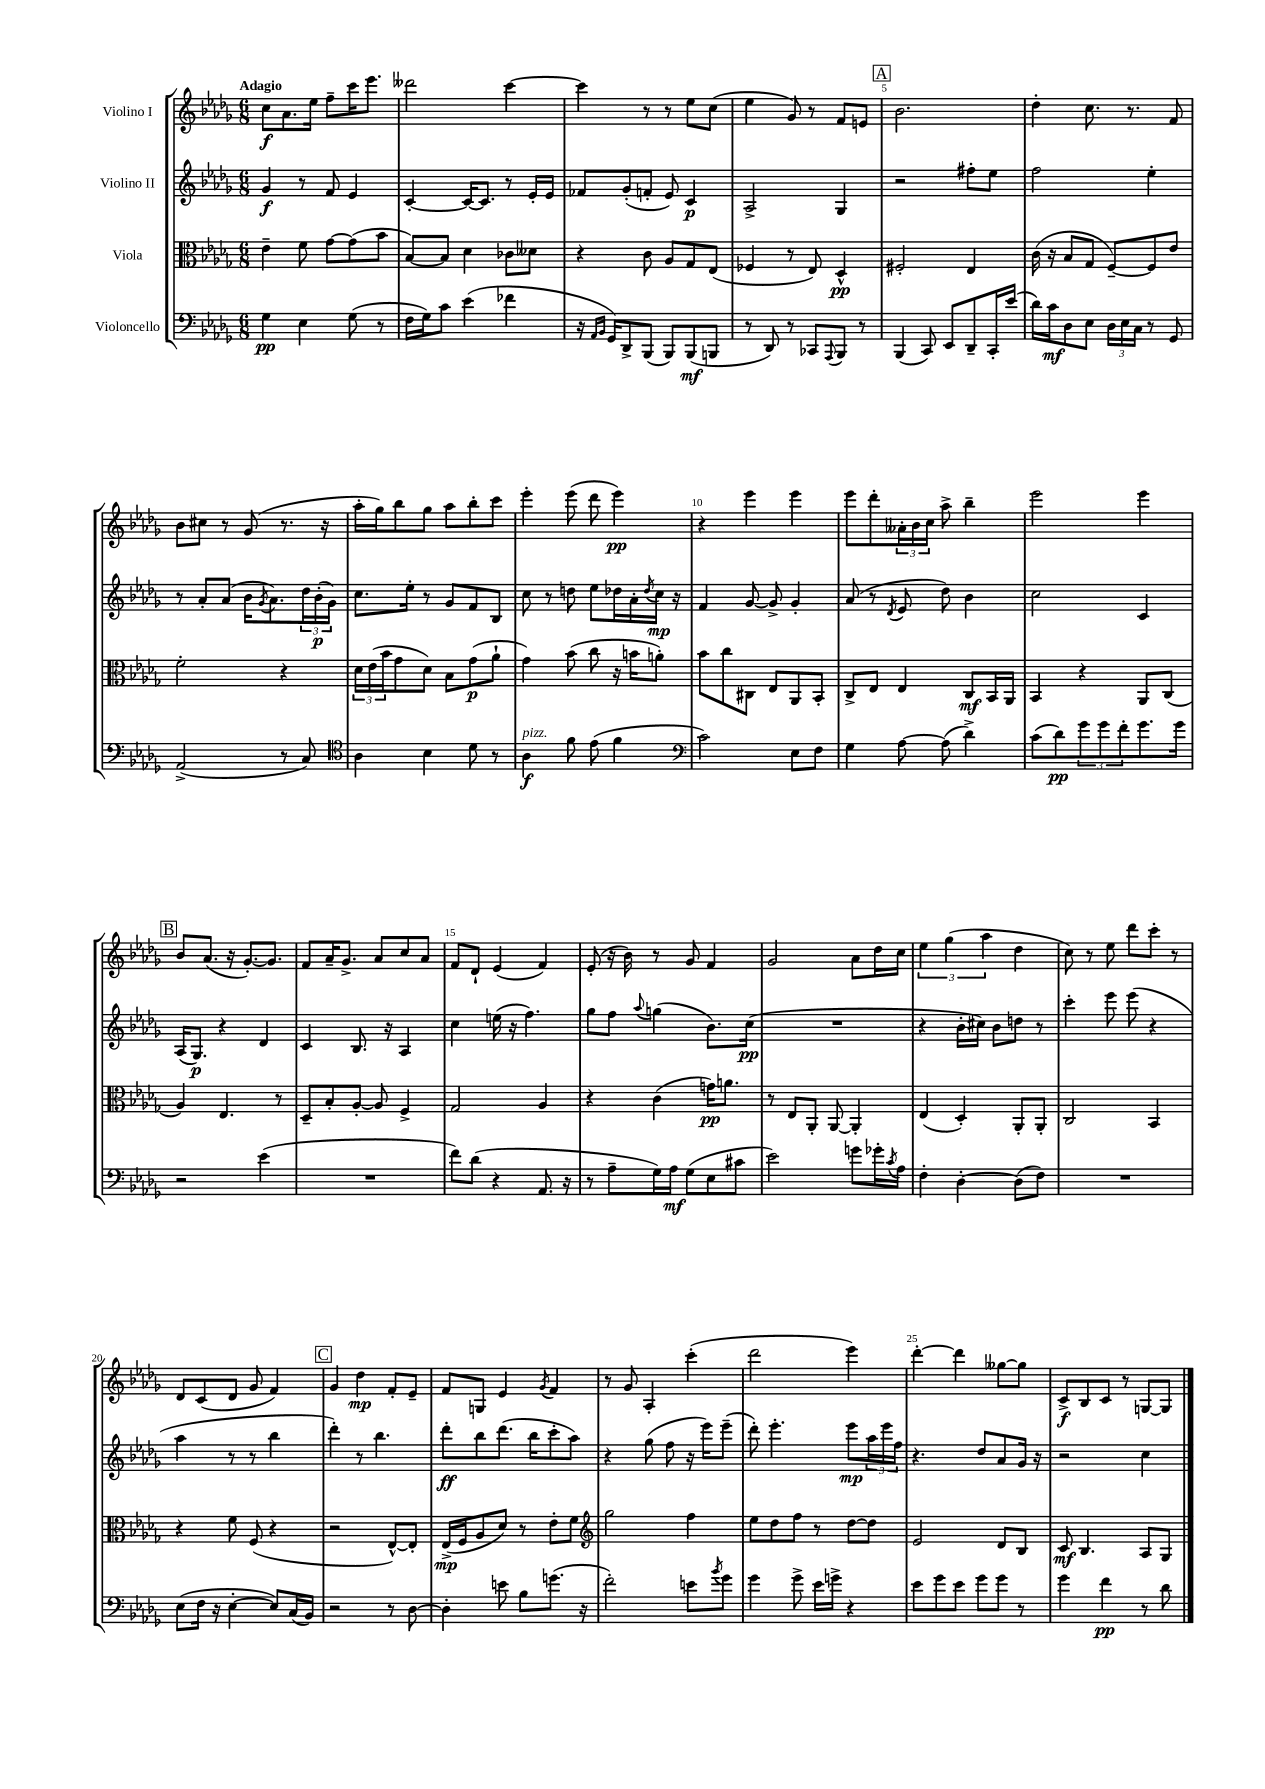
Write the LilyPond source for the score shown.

<<
\new StaffGroup <<
\new Staff = "s0" \with { instrumentName = "Violino I" } {
    \clef treble \key des \major \numericTimeSignature \time 6/8 \tempo "Adagio"
    c''8\f aes'8. ees''16 f''8-- c'''16 ees'''8. |
    deses'''2 c'''4~ |
    c'''4 r8 r8 ees''8 c''8( |
    ees''4 ges'8) r8 f'8 e'8 |
    \mark \markup { \box "A" } bes'2. |
    des''4-. c''8. r8. f'8 |
    bes'8 cis''8 r8 ges'8( r8. r16 |
    aes''16-. ges''16) bes''8 ges''8 aes''8 bes''8-. c'''8 |
    ees'''4-. ees'''8( des'''8 ees'''4\pp) |
    r4 ees'''4 ees'''4 |
    ees'''8 des'''8-. \tuplet 3/2 { aeses'16-. bes'16 c''16 } aes''8-> bes''4-- |
    ees'''2 ees'''4 |
    \mark \markup { \box "B" } bes'8 aes'8.( r16 ges'8.~-.) ges'8. |
    f'8 aes'16-- ges'8.-> aes'8 c''8 aes'8 |
    f'8 des'8-! ees'4( f'4) |
    ees'8-.( r16 bes'16) r8 ges'8 f'4 |
    ges'2 aes'8 des''16 c''16 |
    \tuplet 3/2 { ees''4 ges''4( aes''4 } des''4 |
    c''8) r8 ees''8 des'''8 c'''8-. r8 |
    des'8 c'8( des'8 ges'8 f'4) |
    \mark \markup { \box "C" } ges'4 des''4\mp f'8-. ees'8-- |
    f'8 g8 ees'4 \acciaccatura { ges'8 } f'4 |
    r8 ges'8 aes4-. c'''4-.( |
    des'''2 ees'''4) |
    des'''4~-. des'''4 geses''8~ geses''8 |
    c'8->\f bes8 c'8 r8 g8~ g8 \bar "|." |
}
\new Staff = "s1" \with { instrumentName = "Violino II" } {
    \clef treble \key des \major \numericTimeSignature \time 6/8
    ges'4\f r8 f'8 ees'4 |
    c'4~-. c'16~ c'8. r8 ees'16-. ees'16 |
    fes'8 ges'8-.( f'8-. ees'8) c'4\p |
    aes2-> ges4 |
    \mark \markup { \box "A" } r2 fis''8-. ees''8 |
    f''2 ees''4-. |
    r8 aes'8-. aes'8( bes'16 \acciaccatura { ges'8 } aes'8.) \tuplet 3/2 { des''16 bes'16-.\p( ges'16) } |
    c''8. ees''16-. r8 ges'8 f'8 bes8 |
    c''8 r8 d''8 ees''8 des''16 aes'16-. \acciaccatura { des''8 } c''16\mp r16 |
    f'4 ges'8~ ges'8-> ges'4-. |
    aes'8( r8 \acciaccatura { des'8 } ees'8 des''8) bes'4 |
    c''2 c'4 |
    \mark \markup { \box "B" } aes16( ges8.\p) r4 des'4 |
    c'4 bes8. r16 aes4 |
    c''4 e''16( r16 f''4.) |
    ges''8 f''8 \appoggiatura { aes''8 } g''4( bes'8.) c''16\pp( |
    R2. |
    r4 bes'16-. cis''16) bes'8 d''8 r8 |
    c'''4-. ees'''8 ees'''8( r4 |
    aes''4 r8 r8 bes''4 |
    \mark \markup { \box "C" } des'''4-.) r8 bes''4. |
    des'''8-.\ff bes''8 des'''8.( bes''16 c'''8-. aes''8) |
    r4 ges''8( f''8 r16 ees'''16) ees'''8--( |
    des'''8-.) ees'''4.-. ees'''8\mp \tuplet 3/2 { aes''16 ees'''16 f''16 } |
    r4. des''8 aes'8 ges'16 r16 |
    r2 c''4 \bar "|." |
}
\new Staff = "s2" \with { instrumentName = "Viola" } {
    \clef alto \key des \major \numericTimeSignature \time 6/8
    ees'4-- f'8 ges'8~ ges'8( bes'8 |
    bes8~) bes8 des'4 ces'8 deses'8 |
    r4 c'8 aes8 ges8 ees8( |
    fes4 r8 ees8) des4-^\pp |
    \mark \markup { \box "A" } fis2-. ees4 |
    c'16( r16 bes8 ges8 f8~--) f8 ees'8 |
    f'2-. r4 |
    \tuplet 3/2 { des'16 ees'16( bes'16 } ges'8 des'8) bes8 ges'8\p( aes'8-! |
    ges'4) bes'8( c''8 r16 b'16 a'8-.) |
    bes'8 c''8 cis8 ees8 aes,8 bes,8-. |
    c8-> ees8 ees4 c8\mf bes,16 aes,16 |
    bes,4 r4 aes,8 c8( |
    \mark \markup { \box "B" } aes4) ees4. r8 |
    des8-- bes8-. aes8~-. aes8 f4-> |
    ges2 aes4 |
    r4 c'4( g'16\pp) a'8. |
    r8 ees8 aes,8-. aes,8~ aes,4-. |
    ees4( des4-.) aes,8-. aes,8-. |
    c2 bes,4 |
    r4 f'8 f8( r4 |
    \mark \markup { \box "C" } r2 ees8~-^) ees8-. |
    ees16->\mp( f16 aes8 des'8) r8 ees'8-. f'8 |
    \clef treble ges''2 f''4 |
    ees''8 des''8 f''8 r8 des''8~ des''8 |
    ees'2 des'8 bes8 |
    c'8\mf bes4. aes8 ges8 \bar "|." |
}
\new Staff = "s3" \with { instrumentName = "Violoncello" } {
    \clef bass \key des \major \numericTimeSignature \time 6/8
    ges4\pp ees4 ges8( r8 |
    f16 ges16) c'8 ees'4( fes'4 |
    r16 \grace { aes,16 bes,16 } ges,16) des,8-> bes,,8( bes,,8) bes,,8\mf( b,,8 |
    r8 des,8) r8 ces,8 \appoggiatura { aes,,8 } bes,,8 r8 |
    \mark \markup { \box "A" } bes,,4( c,8) ees,8 des,8-- c,16-. ees'16( |
    des'16) c'16\mf des8 ees8 \tuplet 3/2 { des16 ees16 c16 } r8 ges,8 |
    aes,2->( r8 c8) |
    \clef tenor aes4 bes4 des'8 r8 |
    aes4\f^\markup { \italic "pizz." } f'8 ees'8( f'4 |
    \clef bass c'2) ees8 f8 |
    ges4 aes8~ aes8( des'4->) |
    c'8( des'8\pp) \tuplet 3/2 { ges'8 ges'8 f'8-. } ges'8. ges'16 |
    \mark \markup { \box "B" } r2 ees'4( |
    R2. |
    f'8) des'8( r4 aes,8. r16 |
    r8 aes8-- ges16) aes16\mf ges8( ees8 cis'8 |
    ees'2) g'8 ges'16-. \acciaccatura { c'8 } aes16 |
    f4-. des4~-. des8( f8) |
    R2. |
    ees8( f16 r16 ees4~-. ees8) c16( bes,16) |
    \mark \markup { \box "C" } r2 r8 des8~ |
    des4-. e'8 bes8 g'8.( r16 |
    f'2-.) e'8 \acciaccatura { bes'8 } ges'8 |
    ges'4 ges'8-> ees'16 g'16-> r4 |
    ees'8 ges'8 ees'8 ges'8 ges'8 r8 |
    ges'4 f'4\pp r8 des'8 \bar "|." |
}
>>
>>
\layout { \context { \Score \override BarNumber.break-visibility = ##(#f #t #t) barNumberVisibility = #(every-nth-bar-number-visible 5) } }
